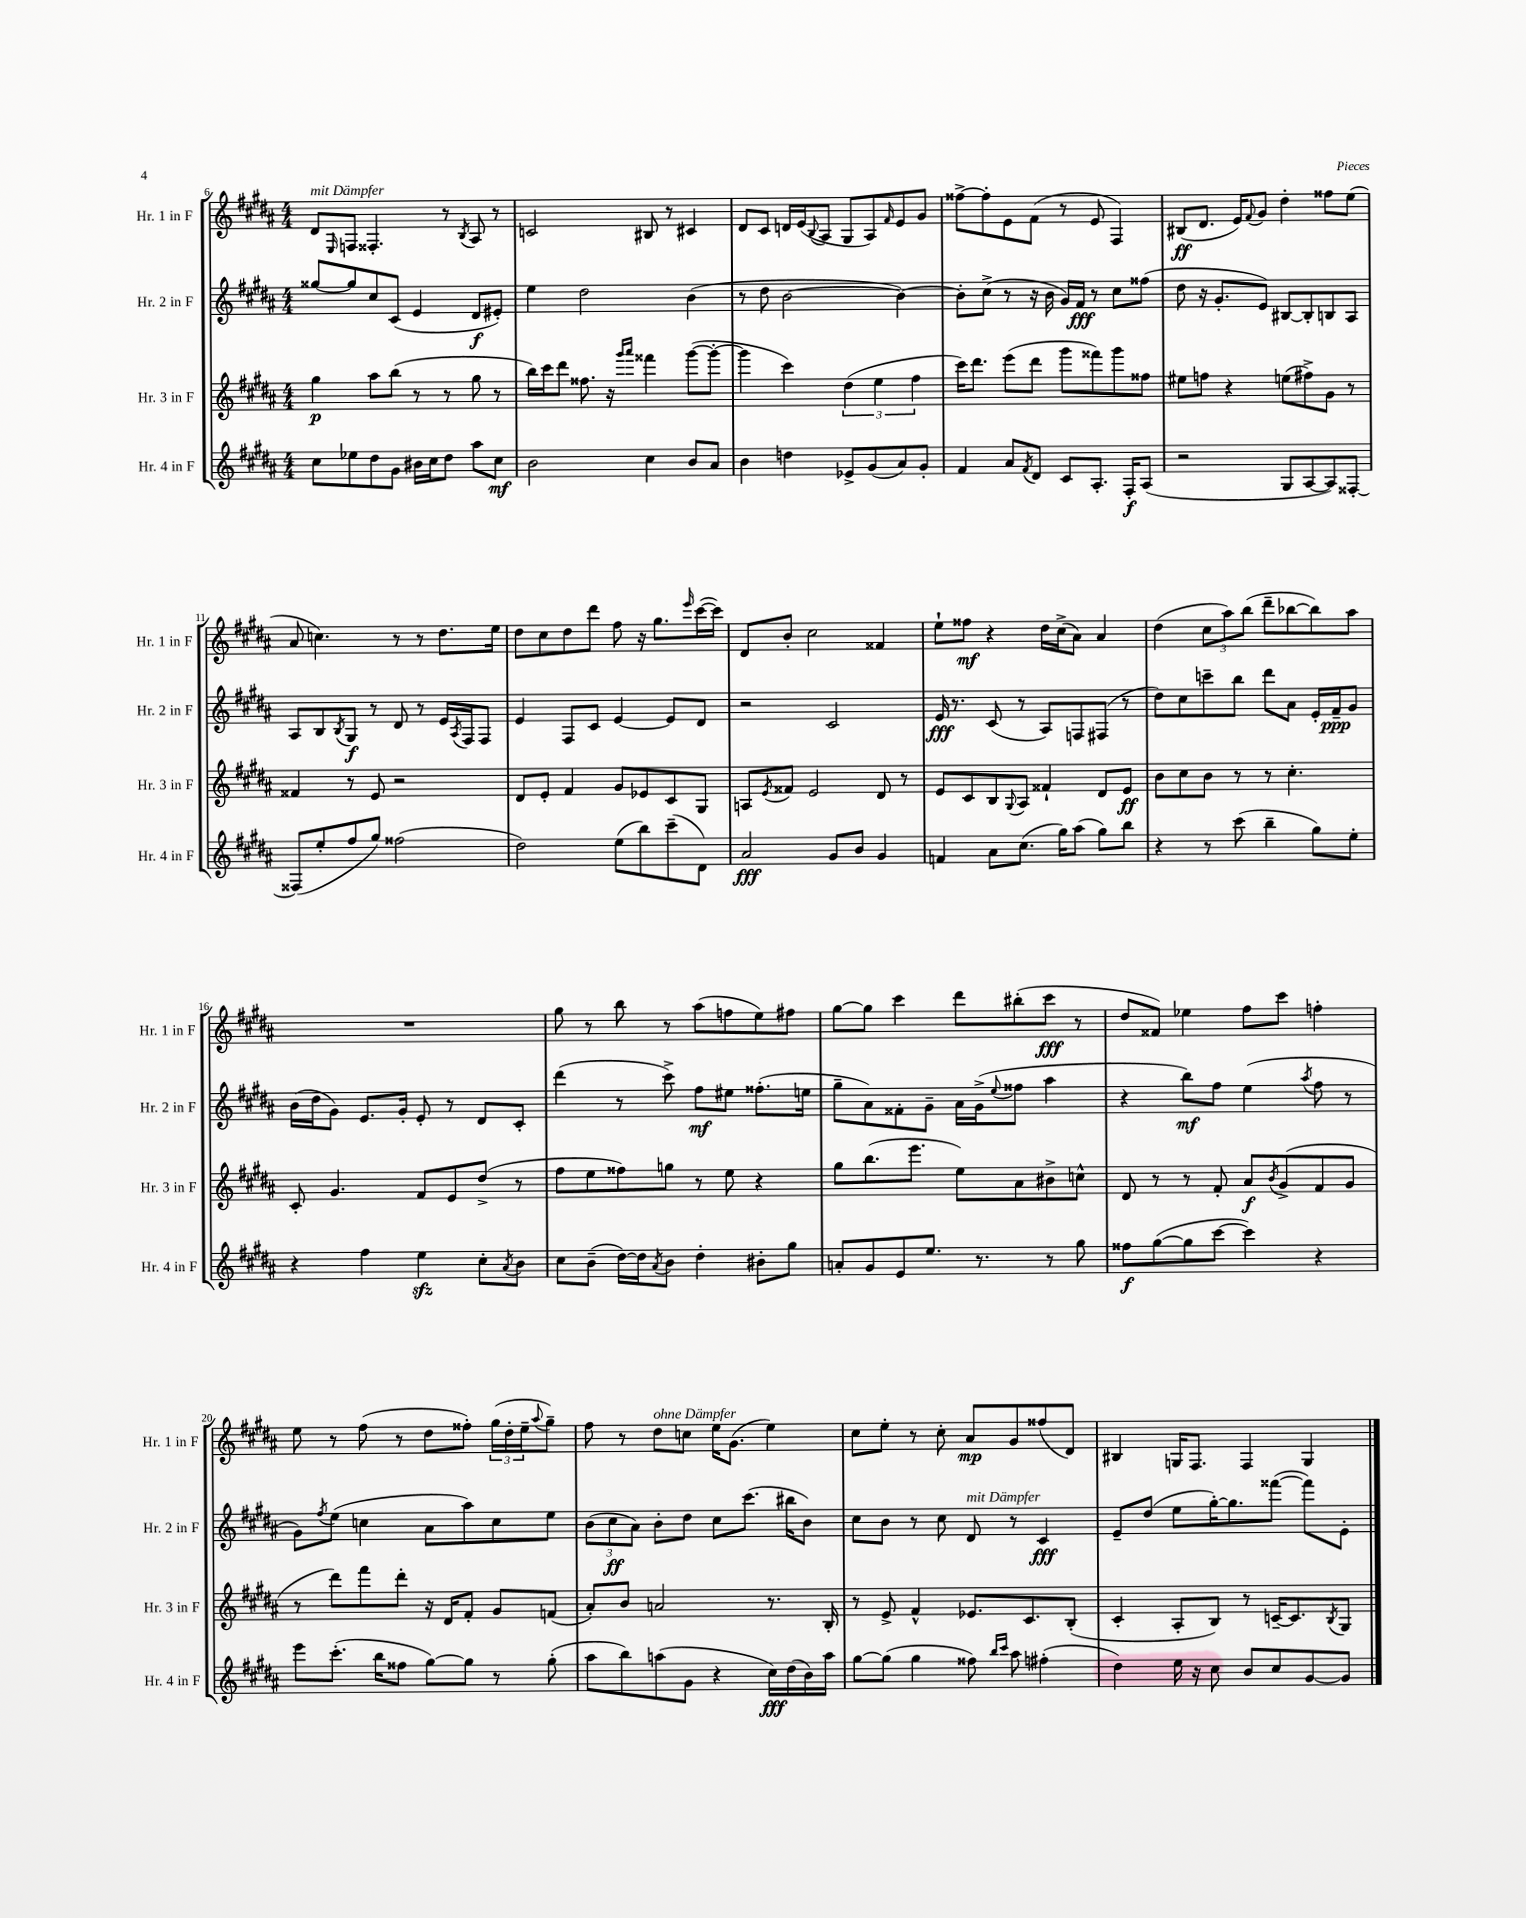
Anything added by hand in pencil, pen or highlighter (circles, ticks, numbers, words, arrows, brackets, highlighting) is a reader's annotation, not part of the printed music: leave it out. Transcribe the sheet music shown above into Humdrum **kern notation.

**kern	**dynam	**kern	**dynam	**kern	**dynam	**kern	**dynam
*part4	*part4	*part3	*part3	*part2	*part2	*part1	*part1
*staff4	*staff4	*staff3	*staff3	*staff2	*staff2	*staff1	*staff1
*I"Hr. 4 in F	*	*I"Hr. 3 in F	*	*I"Hr. 2 in F	*	*I"Hr. 1 in F	*
*I'Hr. 4 in F	*	*I'Hr. 3 in F	*	*I'Hr. 2 in F	*	*I'Hr. 1 in F	*
*clefG2	*	*clefG2	*	*clefG2	*	*clefG2	*
*k[f#c#g#d#a#]	*	*k[f#c#g#d#a#]	*	*k[f#c#g#d#a#]	*	*k[f#c#g#d#a#]	*
*M4/4	*	*M4/4	*	*M4/4	*	*M4/4	*
=6	=6	=6	=6	=6	=6	=6	=6
!	!	!	!	!	!	!LO:TX:a:i:t=mit Dämpfer	!
8cc#\L	.	4gg#\	p	[8gg##X/L	.	8d#/L	.
.	.	.	.	.	.	16qqE/	.
8ee-X\	.	.	.	8gg##/]	.	8Fn/J	.
8dd#\	.	8aa#\L	.	8cc#/	.	4.F##X'/	.
8g#\J	.	(8bb\J	.	(8c#/J	.	.	.
16b#X\LL	.	8r	.	4e/	.	.	.
16cc#\J	.	.	.	.	.	.	.
8dd#\J	.	8r	.	.	.	8r	.
.	.	.	.	.	.	8qB/	.
8aa#\L	.	8gg#\	.	8d#/L	f	8A#/	.
8cc#\J	mf	8r	.	8e#X'/J)	.	8r	.
=7	=7	=7	=7	=7	=7	=7	=7
2b\	.	16bb\LL)	.	4ee\	.	2cn/	.
.	.	16ccc#\J	.	.	.	.	.
.	.	8ddd#\J	.	.	.	.	.
.	.	8.ff##X\	.	2dd#\	.	.	.
.	.	16r	.	.	.	.	.
.	.	16qqggg#/LL	.	.	.	.	.
.	.	16qqaaa#/JJ	.	.	.	.	.
4cc#\	.	4fff##X\	.	.	.	8B#X/	.
.	.	.	.	.	.	8r	.
8b/L	.	([8ggg#\L	.	(4b\	.	4c#X/	.
8a#/J	.	8ggg#'\J_	.	.	.	.	.
=8	=8	=8	=8	=8	=8	=8	=8
4b\	.	4ggg#\]	.	8r	.	8d#/L	.
.	.	.	.	8dd#\	.	8c#/J	.
4ddn\	.	4ccc#\)	.	[2b\	.	16dn/LL	.
.	.	.	.	.	.	(16e/J	.
.	.	.	.	.	.	8qqB/	.
.	.	.	.	.	.	8A#/J	.
8e-X^/L	.	(6dd#\	.	.	.	8G#/L	.
(8g#/	.	.	.	.	.	8A#/)	.
.	.	6ee\	.	.	.	.	.
.	.	.	.	.	.	16qqf#/	.
8a#/)	.	.	.	4b\_)	.	8e/	.
.	.	6ff#\	.	.	.	.	.
8g#'/J	.	.	.	.	.	8g#/J	.
=9	=9	=9	=9	=9	=9	=9	=9
4f#/	.	16ccc#\KL)	.	8b'\L]	.	[8ff##X^\L	.
.	.	8.ddd#\J	.	.	.	.	.
.	.	.	.	(8cc#^\J	.	8ff##'\]	.
8a#/L	.	(8eee\L	.	8r	.	8e\	.
8qf#/	.	.	.	.	.	.	.
8d#/J	.	8ddd#\J	.	16r	.	(8f#\J	.
.	.	.	.	16b\	.	.	.
8c#/L	.	8ggg#\L	.	16g#/LL)	.	8r	.
.	.	.	.	16f#/JJ	fff	.	.
8.A#'/J	.	8fff##X\)	.	8r	.	8e/	.
.	.	8ggg#\	.	8cc#\L	.	4F#/)	.
16F#'/KL	f	.	.	.	.	.	.
(8A#/J	.	8ff##X\J	.	(8ff##X\J	.	.	.
=10	=10	=10	=10	=10	=10	=10	=10
2r	.	8ee#X\L	.	8dd#\	.	(8B#X/L	ff
.	.	8ffn\J	.	16r	.	8.d#/J	.
.	.	.	.	8.g#'/L	.	.	.
.	.	4r	.	.	.	.	.
.	.	.	.	.	.	16e/KL)	.
.	.	.	.	.	.	8qqf#/	.
.	.	.	.	8e/J)	.	8g#/J	.
8G#/L	.	(8een\L	.	[8B#X/L	.	4dd#'\	.
[8A#/	.	8ff#X^\)	.	8B#'/]	.	.	.
8A#/])	.	8g#\J	.	8Bn/	.	8ff##X\L	.
[8F##X'/J	.	8r	.	8A#/J	.	(8ee\J	.
!!LO:LB:g=z
=11	=11	=11	=11	=11	=11	=11	=11
(8F##X/L]	.	4f##X/	.	8A#/L	.	8a#/	.
8ee'/	.	.	.	8B/	.	4.ccn\)	.
.	.	.	.	8qB/	.	.	.
8ff#/	.	8r	.	8G#/J	f	.	.
8gg#/J)	.	8e/	.	8r	.	.	.
(2ff##X\	.	2r	.	8d#/	.	8r	.
.	.	.	.	8r	.	8r	.
.	.	.	.	16e/LL	.	8.dd#\L	.
.	.	.	.	8qA#/	.	.	.
.	.	.	.	16F#/J	.	.	.
.	.	.	.	8F#/J	.	.	.
.	.	.	.	.	.	16ee\Jk	.
=12	=12	=12	=12	=12	=12	=12	=12
2dd#\)	.	8d#/L	.	4e/	.	8dd#\L	.
.	.	8e'/J	.	.	.	8cc#\	.
.	.	4f#/	.	8F#/L	.	8dd#\	.
.	.	.	.	8c#/J	.	8ddd#\J	.
(8ee\L	.	8g#/L	.	[4e/	.	8ff#\	.
8bb\)	.	8e-X/	.	.	.	16r	.
.	.	.	.	.	.	8.gg#\L	.
(8ccc#~\	.	8c#/	.	8e/L]	.	.	.
.	.	.	.	.	.	16qqeee/	.
8d#\J)	.	8G#/J	.	8d#/J	.	([16ccc#\L	.
.	.	.	.	.	.	16ccc#\JJ])	.
=13	=13	=13	=13	=13	=13	=13	=13
2a#/	fff	8An/L	.	2r	.	8d#/L	.
.	.	8qe/	.	.	.	.	.
.	.	8f##X/J	.	.	.	8b'/J	.
.	.	2e/	.	.	.	2cc#\	.
8g#/L	.	.	.	2c#/	.	.	.
8b/J	.	.	.	.	.	.	.
4g#/	.	8d#/	.	.	.	4f##X/	.
.	.	8r	.	.	.	.	.
=14	=14	=14	=14	=14	=14	=14	=14
4fn/	.	8e/L	.	16e/	fff	8ee`\L	.
.	.	.	.	8.r	.	.	.
.	.	8c#/	.	.	.	8ff##X\J	mf
8a#\L	.	8B/	.	(8c#/	.	4r	.
.	.	8qqG#/	.	.	.	.	.
(8.cc#\J	.	8A#/J	.	8r	.	.	.
.	.	4f##X`/	.	8A#/L)	.	16dd#\LL	.
16gg#\KL)	.	.	.	.	.	(16cc#^\J	.
(8aa#\J	.	.	.	8Fn/	.	8a#\J)	.
8gg#\L)	.	8d#/L	.	(8F#X/J	.	4a#/	.
8bb\J	.	8e/J	ff	8r	.	.	.
=15	=15	=15	=15	=15	=15	=15	=15
4r	.	8b\L	.	8dd#\L)	.	(4dd#\	.
.	.	8cc#\	.	8cc#\	.	.	.
8r	.	8b\J	.	8cccn~\	.	12cc#\L	.
.	.	.	.	.	.	12aa#\)	.
(8ccc#\	.	8r	.	8bb\J	.	.	.
.	.	.	.	.	.	(12bb\J	.
4bb~\	.	8r	.	8ddd#\L	.	8ddd#~\L	.
.	.	4.cc#'\	.	8a#\J	.	[8bb-X\	.
8gg#\L)	.	.	.	16e'/LL	.	8bb-\])	.
.	.	.	.	16f#~/J	ppp	.	.
8ee'\J	.	.	.	8g#/J	.	8aa#\J	.
!!LO:LB:g=z
=16	=16	=16	=16	=16	=16	=16	=16
4r	.	8c#'/	.	(16b\LL	.	1r	.
.	.	.	.	16dd#\J	.	.	.
.	.	4.g#/	.	8g#\J)	.	.	.
4ff#\	.	.	.	8.e/L	.	.	.
.	.	.	.	16g#'/Jk	.	.	.
4eezz\	.	8f#/L	.	8e'/	.	.	.
.	.	8e/	.	8r	.	.	.
8cc#'\L	.	(8dd#^/J	.	8d#/L	.	.	.
8qa#/	.	.	.	.	.	.	.
8b\J	.	8r	.	8c#'/J	.	.	.
=17	=17	=17	=17	=17	=17	=17	=17
8cc#\L	.	8ff#\L	.	(4ddd#\	.	8gg#\	.
(8b~\J	.	8ee\	.	.	.	8r	.
[16dd#\LL)	.	8ff##X\)	.	8r	.	8bb\	.
16dd#\J]	.	.	.	.	.	.	.
8qa#/	.	.	.	.	.	.	.
8b\J	.	8ggn\J	.	8ccc#^\)	.	8r	.
4dd#'\	.	8r	.	8ff#\L	mf	(8aa#\L	.
.	.	8ee\	.	8ee#X\J	.	8ffn\	.
8b#X'\L	.	4r	.	(8.ff##X'\L	.	8ee\)	.
8gg#\J	.	.	.	.	.	8ff#X\J	.
.	.	.	.	16een\Jk	.	.	.
=18	=18	=18	=18	=18	=18	=18	=18
8an'/L	.	8gg#\L	.	8gg#~\L	.	[8gg#\L	.
8g#/	.	(8.bb\	.	8a#\)	.	8gg#\J]	.
8e/	.	.	.	8f##X'\	.	4ccc#\	.
.	.	8.eee\J	.	.	.	.	.
8.ee/J	.	.	.	8g#~\J	.	.	.
.	.	8ee\L)	.	16a#\LL	.	8ddd#\L	.
8.r	.	.	.	(16g#^\J	.	.	.
.	.	.	.	8qqee/	.	.	.
.	.	8a#\	.	8ff##X\J	.	(8bb#X'\	.
8r	.	8b#X^\	.	4aa#\	.	8ccc#\J	fff
8gg#\	.	8ccn^^\J	.	.	.	8r	.
=19	=19	=19	=19	=19	=19	=19	=19
8ff##X\L	f	8d#/	.	4r	.	8dd#/L	.
([8gg#\	.	8r	.	.	.	8f##X/J)	.
8gg#\]	.	8r	.	8bb\L)	mf	4ee-X\	.
[8ccc#\J	.	8f#'/	.	8ff#\J	.	.	.
4ccc#\])	.	8a#/L	f	(4ee\	.	8ff#\L	.
.	.	8qb/	.	.	.	.	.
.	.	(8g#^/	.	.	.	8ccc#\J	.
.	.	.	.	8qaa#/	.	.	.
4r	.	8f#/	.	8ff#\	.	4ffn'\	.
.	.	8g#/J	.	8r	.	.	.
!!LO:LB:g=z
=20	=20	=20	=20	=20	=20	=20	=20
8eee\L	.	8r	.	8g#\L)	.	8ee\	.
.	.	.	.	8qff#/	.	.	.
(8.ccc#'\J	.	8ddd#\L)	.	(8ee\J	.	8r	.
.	.	8fff#\	.	4ccn\	.	(8ff#\	.
16bb\KL	.	.	.	.	.	.	.
8ff##X\J	.	8ddd#'\J	.	.	.	8r	.
[8gg#\L)	.	16r	.	8a#\L	.	8dd#\L	.
.	.	16d#/KL	.	.	.	.	.
8gg#\J]	.	8f#'/J	.	8aa#\)	.	8ff##X'\J)	.
8r	.	8g#/L	.	8cc\	.	(24gg#\LL	.
.	.	.	.	.	.	24dd#'\	.
.	.	.	.	.	.	24ee~\J	.
.	.	.	.	.	.	8qqaa#/	.
(8gg#'\	.	(8fn/J	.	8ee\J	.	8gg#~\J)	.
=21	=21	=21	=21	=21	=21	=21	=21
8aa#\L	.	8a#'/L)	.	(12b\L	.	8ff#\	.
.	.	.	.	12cc#\	ff	.	.
8bb\)	.	8b/J	.	.	.	8r	.
.	.	.	.	12a#\J)	.	.	.
!	!	!	!	!	!	!LO:TX:a:i:t=ohne Dämpfer	!
(8aan\	.	2an/	.	8b'\L	.	8dd#\L	.
8g#\J	.	.	.	8dd#\J	.	8ccn\J	.
4r	.	.	.	8cc#\L	.	16ee\KL	.
.	.	.	.	.	.	(8.g#\J	.
.	.	.	.	(8.ccc#\J	.	.	.
16cc#\LL)	fff	8.r	.	.	.	4ee\)	.
(16dd#\	.	.	.	16bb#X\KL	.	.	.
16b\)	.	.	.	8b\J)	.	.	.
16aa\JJ	.	16B'/	.	.	.	.	.
=22	=22	=22	=22	=22	=22	=22	=22
[8gg#\L	.	8r	.	8cc#\L	.	8cc#\L	.
(8gg#\J]	.	8e^/	.	8b\J	.	8ee'\J	.
4gg#\	.	4f#^^/	.	8r	.	8r	.
.	.	.	.	8cc#\	.	8cc#'\	.
!	!	!	!	!LO:TX:a:i:t=mit Dämpfer	!	!	!
8ff##X\)	.	8.e-X/L	.	8d#/	.	8a#/L	mp
16qqbb/LL	.	.	.	.	.	.	.
16qqccc#/JJ	.	.	.	.	.	.	.
8aa#\	.	.	.	8r	.	8g#/	.
.	.	8.c#/	.	.	.	.	.
(4ff#X'\	.	.	.	4c#/	fff	(8ff##X/	.
.	.	(8B'/J	.	.	.	8d#/J)	.
=23	=23	=23	=23	=23	=23	=23	=23
4dd#\)	.	4c#'/	.	8e~/L	.	4B#X/	.
.	.	.	.	(8dd#/J	.	.	.
16ee\	.	8A#'/L	.	8ee\L	.	16Gn/KL	.
16r	.	.	.	.	.	8.F#/J	.
8cc#\	.	8B/J)	.	[16gg#'\K)	.	.	.
.	.	.	.	8.gg#\]	.	.	.
8b/L	.	8r	.	.	.	4F#/	.
8cc#/	.	[16cn~/KL	.	([8fff##X\J	.	.	.
.	.	8.c/]	.	.	.	.	.
[8g#/	.	.	.	8fff##\L])	.	4G/	.
.	.	8qB/	.	.	.	.	.
8g#/J]	.	8G#/J	.	8e'\J	.	.	.
==	==	==	==	==	==	==	==
*-	*-	*-	*-	*-	*-	*-	*-
